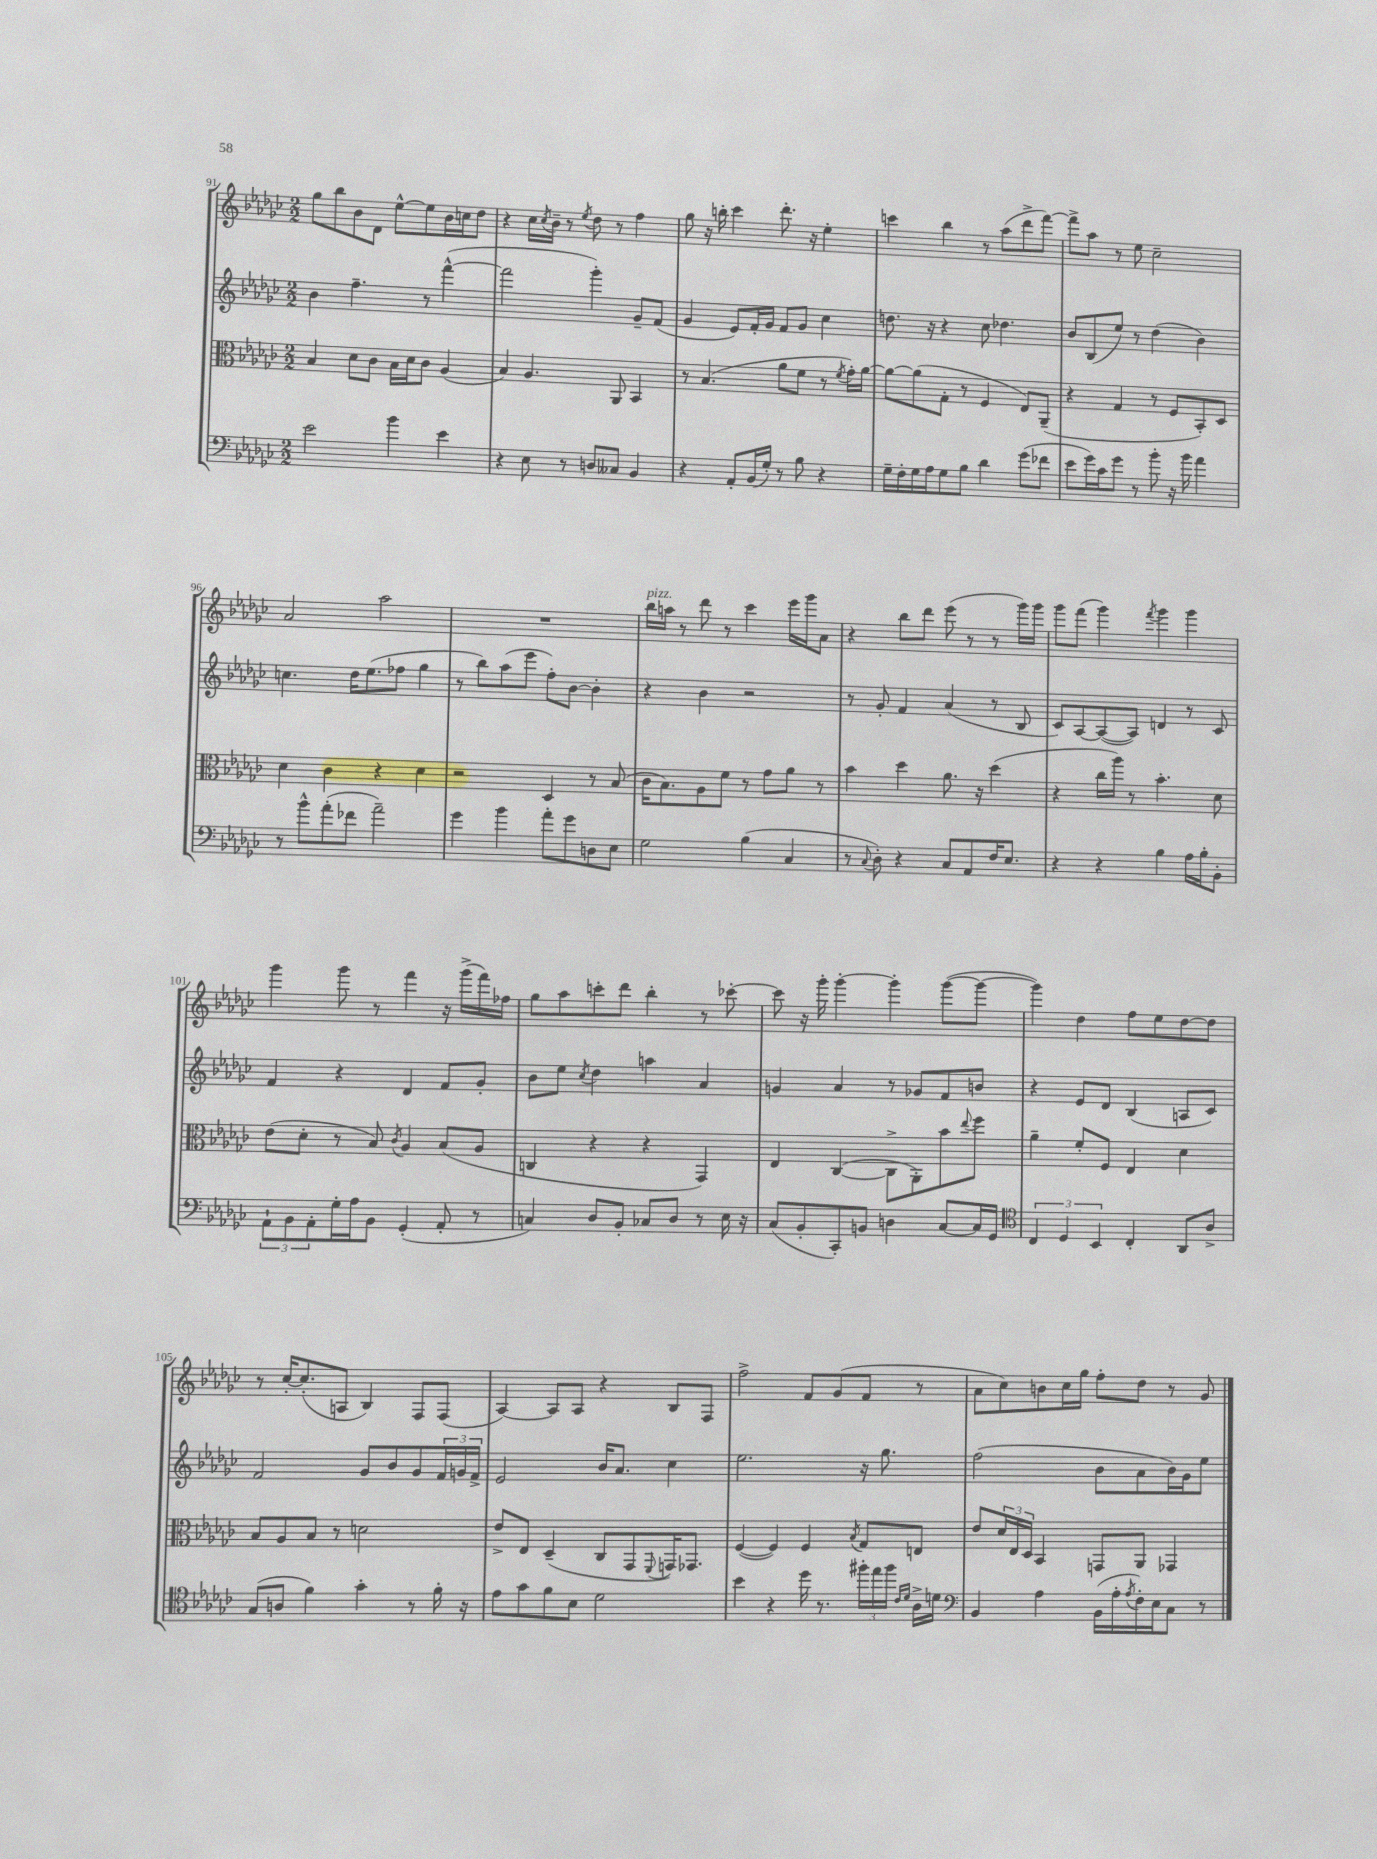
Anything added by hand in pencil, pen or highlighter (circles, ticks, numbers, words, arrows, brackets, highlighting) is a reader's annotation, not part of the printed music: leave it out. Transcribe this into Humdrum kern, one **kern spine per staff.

**kern	**kern	**kern	**kern
*part4	*part3	*part2	*part1
*staff4	*staff3	*staff2	*staff1
*clefF4	*clefC3	*clefG2	*clefG2
*k[b-e-a-d-g-c-]	*k[b-e-a-d-g-c-]	*k[b-e-a-d-g-c-]	*k[b-e-a-d-g-c-]
*M2/2	*M2/2	*M2/2	*M2/2
=91	=91	=91	=91
2e-\	4B-/	4b-\	8gg-\L
.	.	.	8bb-\
.	8d-\L	4.ff~\	8b-\
.	8c-\J	.	8d-\J
4b-\	16B-\LL	.	[8ee-^^\L
.	16d-\J	.	.
.	8c-\J	8r	8ee-\]
4e-\	(4A-/	([4fff^^\	16b-\L
.	.	.	16ccn\J
.	.	.	8dd-\J
=92	=92	=92	=92
4r	4B-/)	2fff\]	4r
8E-\	4.A-/	.	16cc-\LL
.	.	.	8qcc-/
.	.	.	16b-~\JJ
8r	.	.	8r
.	.	.	8qee-/
8Dn/L	.	4ggg-'\)	8dd-\
8C--X/J	8AA-/	.	8r
4BB-/	4BB-/	8g-~/L	4ff\
.	.	(8f/J	.
=93	=93	=93	=93
4r	8r	4g-/	8gg-\
.	(4.B-/	.	16r
.	.	.	16bbn'\
8AA-'/L	.	8e-/L)	4ccc-\
(16BB-/L	.	16f'/L	.
16G-'/JJ)	.	16g-/JJ	.
8r	8a-\L	8f/L	8.ddd-'\
8B-\	8f\J	8g-/J	.
.	.	.	16r
4r	8r	4cc-\	4ee-'\
.	8qf/	.	.
.	16g-'\LL)	.	.
.	[16a-\JJ	.	.
=94	=94	=94	=94
16G-~\LL	8a-\L_	8.ddn\	4cccn\
16F'\	.	.	.
16G-\	(8a-\]	.	.
16A-\J	.	16r	.
8G-\	8G-'\J	4r	4bb-\
8B-\J	8r	.	.
4d-\	4F/	8cc-\	8r
.	.	4.dd-X\	(8aa-\L
(8g-\L	8E-/L)	.	8ddd-^\
8f-X\J	(8AA-~/J	.	[8fff\J)
=95	=95	=95	=95
8e-\L	4r	8b-/L	8fff^\L]
16g-\L)	.	(8B-/	8aa-\J
16c-\J	.	.	.
8g-\J	4G-/	8ee-/J)	8r
8r	.	8r	8ee-\
8b-'\	8r	(4dd-\	2cc-~\
16r	8F/L	.	.
16b-\	.	.	.
4a-\	8BB-'/)	4b-\)	.
.	8D-/J	.	.
!!LO:LB:g=z
=96	=96	=96	=96
8r	4d-\	4.ccn\	2a-/
8b-^^\L	.	.	.
(8a-'\	4c-\	.	.
8f-X\J	.	16dd-\KL	.
.	.	(8.ee-\	.
2a-~\)	4r	.	2aa-\
.	.	8ff-X\J	.
.	4d-\	4gg-\	.
=97	=97	=97	=97
4g-\	2r	8r	1r
.	.	8bb-\L)	.
4b-\	.	(8aa-\	.
.	.	8eee-\J	.
8a-'\L	4D-/	8ff'\L)	.
8g-\	.	[8b-\J	.
8Dn\	8r	4b-'\]	.
8E-\J	(8B-/	.	.
=98	=98	=98	=98
!	!	!	!LO:TX:a:i:t=pizz.
2G-\	16c-\KL	4r	16bb-\LL
.	8.B-\)	.	16aan\JJ
.	.	.	8r
.	8A-\	4b-\	8ddd-\
.	8f\J	.	8r
(4B-\	8r	2r	4ccc-\
.	8g-\L	.	.
4C-/	8a-\J	.	16eee-\LL
.	.	.	16ggg-\J
.	8r	.	8a-\J
=99	=99	=99	=99
8r	4b-\	8r	4r
8qqC-/	.	.	.
8D-'\)	.	8g-'/	.
4r	4dd-\	4f/	8bb-\L
.	.	.	8ddd-\J
8C-/L	8.a-\	(4a-/	(8eee-\
8AA-/	.	.	8r
.	16r	.	.
16F/K	(4dd-\	8r	8r
8.E-/J	.	.	.
.	.	8B-/	16ggg-\LL)
.	.	.	16ggg-\JJ
=100	=100	=100	=100
4r	4r	8c-/L)	8ggg-\L
.	.	[8A-/	(8fff\J
4r	16cc-\LL	(8A-/_	4ggg-\)
.	16aa-\JJ)	.	.
.	8r	8A-/J])	.
.	.	.	8qfff/
4B-\	4.b-'\	4dn/	4ggg-\
16A-\LL	.	8r	4ggg-\
16B-'\J	.	.	.
8BB-'\J	8d-\	8c-/	.
!!LO:LB:g=z
=101	=101	=101	=101
12AA-`\L	(8e-\L	4f/	4ggg-\
12BB-\	.	.	.
.	8d-'\J	.	.
12AA-'\	.	.	.
16G-'\L	8r	4r	8ggg-\
16A-\J	.	.	.
8BB-\J	8B-/)	.	8r
.	8qc-/	.	.
(4GG-'/	4A-/	4d-/	4fff\
8AA-'/	(8B-/L	8f/L	16r
.	.	.	(16ggg-^\LL
8r	8A-/J	8g-'/J	16fff\)
.	.	.	16ff-X\JJ
=102	=102	=102	=102
4Cn/)	4Cn/	8b-\L	8gg-\L
.	.	8ee-\J	8aa-\
.	.	8qcc-/	.
8D-/L	4r	4dd-\	8cccn'\
8BB-'/J	.	.	8ddd-\J
8C-X/L	4r	4aan\	4bb-'\
8D-/J	.	.	.
8r	4GG-/)	4a-/	8r
16E-\	.	.	[8ccc-X'\
16r	.	.	.
=103	=103	=103	=103
(8C-/L	4E-/	4gn/	8ccc-\]
8BB-'/	.	.	16r
.	.	.	16ggg-'\
8CC-'/)	([4C-/	4a-/	[4ggg-'\
8BBn/J	.	.	.
4Dn\	8C-^\L]	8r	4ggg-'\]
.	8AA-'\)	8g-X/L	.
[8C-/L	8b-\	8f/	([8ggg-\L
.	8qqee-/	.	.
16C-/L]	8ff\J	8bn/J	8ggg-\J_
16GG-/JJ	.	.	.
=104	=104	=104	=104
*clefC4	*	*	*
6C-/	4a-~\	4r	4ggg-\])
6D-/	.	.	.
.	8f'/L	8e-/L	4dd-\
6BB-/	.	.	.
.	8F/J	8d-/J	.
4C-'/	4E-/	(4B-/	8ff\L
.	.	.	8ee-\
8AA-/L	4d-\	8An/L	[8dd-\
8A-^/J	.	8c-/J)	8dd-\J]
!!LO:LB:g=z
=105	=105	=105	=105
(8G-/L	8B-/L	2f/	8r
8An/J	8A-/	.	[16cc-'/KL
.	.	.	(8.cc-'/]
4f\)	8B-/J	.	.
.	8r	.	8An/J
4g-'\	2dn\	8g-/L	4B-/)
.	.	8b-/	.
8r	.	8g-/	8F/L
16f'\	.	24f/L	(8F/J
.	.	24gn/	.
16r	.	.	.
.	.	24f^/JJ	.
=106	=106	=106	=106
8e-\L	8e-^/L	2e-/	[4A-/)
8g-\	8E-/J	.	.
8f\	(4D-~/	.	8A-/L]
8B-\J	.	.	8A-/J
2d-\	8C-/L	16b-/KL	4r
.	.	8.a-/J	.
.	8GG-/	.	.
.	8qqFF/	.	.
.	16GGn/K)	4cc-\	8B-/L
.	8.GG-X/J	.	.
.	.	.	8F/J
=107	=107	=107	=107
4b-\	([4F/	2.ee-\	2ff^\
4r	4F/])	.	.
16dd-\	4F/	.	8f/L
8.r	.	.	.
.	.	.	(8g-/
.	8qB-/	.	.
24ff#X'\LL	8G-/L	16r	8f/J
24ee-\	.	.	.
.	.	8.gg-\	.
24ff#\JJ	.	.	.
16qqc-/LL	.	.	.
16qqd-/JJ	.	.	.
16A-^\LL	8En/J	.	8r
16dn\JJ	.	.	.
=108	=108	=108	=108
*clefF4	*	*	*
4BB-/	8e-/L	(2ff\	8a-\L
.	24d-/L	.	8cc-\)
.	24E-/	.	.
.	24D-/JJ	.	.
4A-\	4BB-/	.	8bn\
.	.	.	16cc-\L
.	.	.	16gg-\JJ
(16BB-\LL	8GGn/L	8b-\L	8ff'\L
16A-'\	.	.	.
8qA-/	.	.	.
16F'\)	8AA-/J	8a-\	8dd-\J
16E-\J	.	.	.
8C-\J	4GG-X/	16b-\L)	8r
.	.	16g-\J	.
8r	.	8ee-\J	8g-/
==	==	==	==
*-	*-	*-	*-
